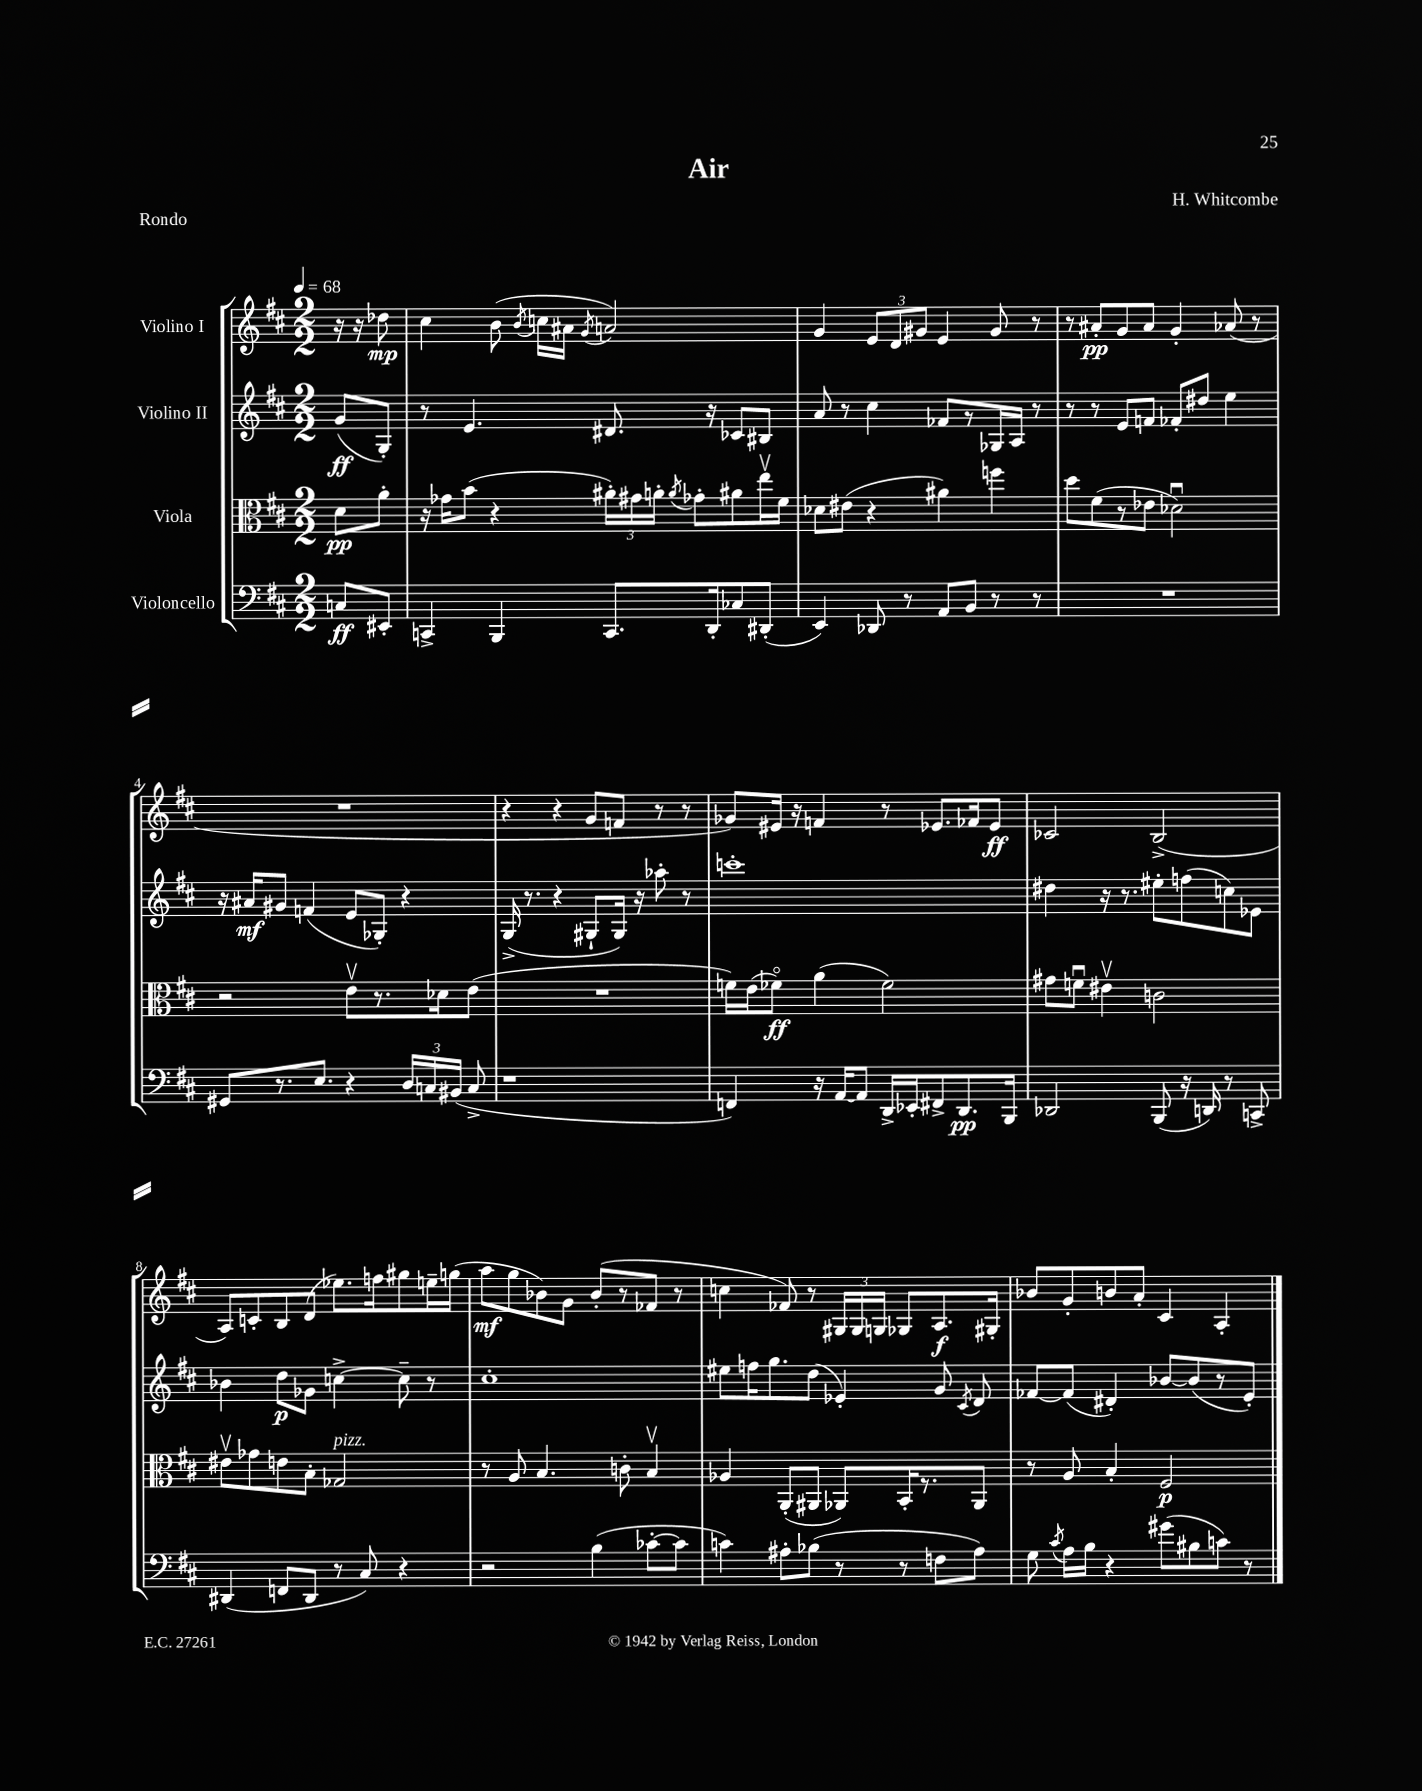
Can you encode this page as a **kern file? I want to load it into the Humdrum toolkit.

**kern	**dynam	**kern	**dynam	**kern	**dynam	**kern	**dynam
*part4	*part4	*part3	*part3	*part2	*part2	*part1	*part1
*staff4	*staff4	*staff3	*staff3	*staff2	*staff2	*staff1	*staff1
*I"Violoncello	*	*I"Viola	*	*I"Violino II	*	*I"Violino I	*
*clefF4	*	*clefC3	*	*clefG2	*	*clefG2	*
*k[f#c#]	*	*k[f#c#]	*	*k[f#c#]	*	*k[f#c#]	*
*M2/2	*	*M2/2	*	*M2/2	*	*M2/2	*
*MM68	*	*MM68	*	*MM68	*	*MM68	*
=	=	=	=	=	=	=	=
8Cn/L	ff	8d\L	pp	(8g/L	ff	16r	.
.	.	.	.	.	.	16r	.
8EE#X'/J	.	8a'\J	.	8G'/J)	.	8dd-X\	mp
=1	=1	=1	=1	=1	=1	=1	=1
4CCn^/	.	16r	.	8r	.	4cc#\	.
.	.	16g-X\KL	.	.	.	.	.
.	.	(8b\J	.	4.e/	.	.	.
4BBB/	.	4r	.	.	.	(8b\	.
.	.	.	.	.	.	8qb/	.
.	.	.	.	.	.	16ccn\LL	.
.	.	.	.	.	.	16a#X\JJ	.
.	.	.	.	.	.	8qg/	.
8.CC/L	.	24a#X'\LL)	.	8.d#X/	.	2an/)	.
.	.	24g#X\	.	.	.	.	.
.	.	24an'\JJ	.	.	.	.	.
.	.	8qa/	.	.	.	.	.
.	.	8g-X'\L	.	.	.	.	.
16DD'/k	.	.	.	16r	.	.	.
8C-X/	.	8a#X\	.	8c-X/L	.	.	.
(8DD#X'/J	.	16eev\L	.	8B#X/J	.	.	.
.	.	16f#\JJ	.	.	.	.	.
=2	=2	=2	=2	=2	=2	=2	=2
4EE/)	.	8d-X\L	.	8a/	.	4g/	.
.	.	(8e#X\J	.	8r	.	.	.
8DD-X/	.	4r	.	4cc#\	.	12e/L	.
.	.	.	.	.	.	12d/	.
8r	.	.	.	.	.	.	.
.	.	.	.	.	.	12g#X/J	.
8AA/L	.	4a#X\)	.	8f-X/L	.	4e/	.
8BB/J	.	.	.	8r	.	.	.
8r	.	4ffn\	.	16G-X/L	.	8g#/	.
.	.	.	.	16A/JJ	.	.	.
8r	.	.	.	8r	.	8r	.
=3	=3	=3	=3	=3	=3	=3	=3
1r	.	8dd\L	.	8r	.	8r	.
.	.	(8f#\	.	8r	.	8a#X'/L	pp
.	.	8r	.	8e/L	.	8g/	.
.	.	8e-X\J	.	8fn/J	.	8a#/J	.
.	.	2d-Xu\)	.	8f-X'/L	.	4g'/	.
.	.	.	.	8dd#X/J	.	.	.
.	.	.	.	4ee\	.	(8a-X/	.
.	.	.	.	.	.	8r	.
!!LO:LB:g=z
=4	=4	=4	=4	=4	=4	=4	=4
8GG#X/L	.	2r	.	16r	.	1r	.
.	.	.	.	16a#X/KL	mf	.	.
8.r	.	.	.	8g#X/J	.	.	.
.	.	.	.	(4fn/	.	.	.
8.E/J	.	.	.	.	.	.	.
4r	.	8ev\L	.	8e/L	.	.	.
.	.	8.r	.	8G-X'/J)	.	.	.
24D/LL	.	.	.	4r	.	.	.
24Cn/	.	.	.	.	.	.	.
.	.	16d-X\k	.	.	.	.	.
(24BB#X/JJ	.	.	.	.	.	.	.
8C^/	.	(8e\J	.	.	.	.	.
=5	=5	=5	=5	=5	=5	=5	=5
1r	.	1r	.	(16G^/	.	4r	.
.	.	.	.	8.r	.	.	.
.	.	.	.	4r	.	4r	.
.	.	.	.	8G#X`/L	.	8g/L	.
.	.	.	.	16G#/Jk)	.	8fn/J	.
.	.	.	.	16r	.	.	.
.	.	.	.	8aa-X'\	.	8r	.
.	.	.	.	8r	.	8r	.
=6	=6	=6	=6	=6	=6	=6	=6
4FFn/)	.	16fn\LL)	.	1cccn'	.	8g-X/L)	.
.	.	(16e\J	.	.	.	.	.
.	.	8f-X\J)	ff	.	.	16e#X/Jk	.
.	.	.	.	.	.	16r	.
16r	.	(4a\	.	.	.	4fn/	.
[16AA/KL	.	.	.	.	.	.	.
8AA/J]	.	.	.	.	.	.	.
16DD^/LL	.	2f-\)	.	.	.	8r	.
16EE-X'/J	.	.	.	.	.	.	.
8FF#X^/	.	.	.	.	.	8.e-X/L	.
8.DD/	pp	.	.	.	.	.	.
.	.	.	.	.	.	16f-X/k	.
.	.	.	.	.	.	8e-/J	ff
16BBB/Jk	.	.	.	.	.	.	.
=7	=7	=7	=7	=7	=7	=7	=7
2DD-X/	.	8g#X\L	.	4dd#X\	.	2c-X/	.
.	.	8fnu\J	.	.	.	.	.
.	.	4e#Xv\	.	16r	.	.	.
.	.	.	.	8.r	.	.	.
(8BBB/	.	2cn\	.	8ee#X'\L	.	(2B^/	.
16r	.	.	.	(8ffn\	.	.	.
16DDn/)	.	.	.	.	.	.	.
8r	.	.	.	8ccn\)	.	.	.
8CCn^/	.	.	.	8e-X\J	.	.	.
!!LO:LB:g=z
=8	=8	=8	=8	=8	=8	=8	=8
(4DD#X/	.	8e#Xv\L	.	4b-X\	.	8A/L)	.
.	.	8g-X\	.	.	.	8cn'/	.
8FFn/L	.	8en\	.	8dd\L	p	8B/	.
8DD#/J	.	8B'\J	.	8g-X\J	.	(8d/J	.
!	!	!LO:TX:a:i:t=pizz.	!	!	!	!	!
8r	.	2G-X/	.	[4ccn^\	.	8.ee-X\L)	.
8C#/)	.	.	.	.	.	.	.
.	.	.	.	.	.	16ffn\k	.
4r	.	.	.	8cc~\]	.	8gg#X\	.
.	.	.	.	8r	.	16een~\L	.
.	.	.	.	.	.	(16ggn\JJ	.
=9	=9	=9	=9	=9	=9	=9	=9
2r	.	8r	.	1cc#'	.	8aa\L	mf
.	.	8A/	.	.	.	8gg\	.
.	.	4.B/	.	.	.	8b-X\)	.
.	.	.	.	.	.	8g\J	.
(4B\	.	.	.	.	.	(8b-'/L	.
.	.	8cn'\	.	.	.	8r	.
[8c-X'\L	.	4Bv/	.	.	.	8f-X/J	.
8c-\J]	.	.	.	.	.	8r	.
=10	=10	=10	=10	=10	=10	=10	=10
4cn\)	.	4A-X/	.	8ee#X\L	.	4ccn\	.
.	.	.	.	16ffn\K	.	.	.
.	.	.	.	8.gg\	.	.	.
8A#X'\L	.	(8AA'/L	.	.	.	8f-X/)	.
(8B-X\J	.	8AA#X/J	.	(8dd\J	.	8r	.
8r	.	8AA-X/L)	.	4e-X'/)	.	24G#X/LL	.
.	.	.	.	.	.	24G#/	.
.	.	.	.	.	.	24Gn/JJ	.
8r	.	16BB'/K	.	.	.	8G-X/L	.
.	.	8.r	.	.	.	.	.
8Fn\L	.	.	.	8g/	.	8.A/	f
.	.	.	.	8qc#/	.	.	.
8A#\J)	.	8AA-/J	.	8d/	.	.	.
.	.	.	.	.	.	16G#X'/Jk	.
=11	=11	=11	=11	=11	=11	=11	=11
8G\	.	8r	.	[8f-X/L	.	8b-X/L	.
8qc#/	.	.	.	.	.	.	.
16A\LL	.	8A/	.	(8f-/J]	.	8g'/	.
16B\JJ	.	.	.	.	.	.	.
4r	.	4B'/	.	4d#X'/)	.	8bn/	.
.	.	.	.	.	.	8a'/J	.
(8g#X\L	.	2F#/	p	[8b-X/L	.	4c#/	.
8B#X\	.	.	.	(8b-/]	.	.	.
8cn\J)	.	.	.	8r	.	4A'/	.
8r	.	.	.	8e'/J)	.	.	.
==	==	==	==	==	==	==	==
*-	*-	*-	*-	*-	*-	*-	*-
